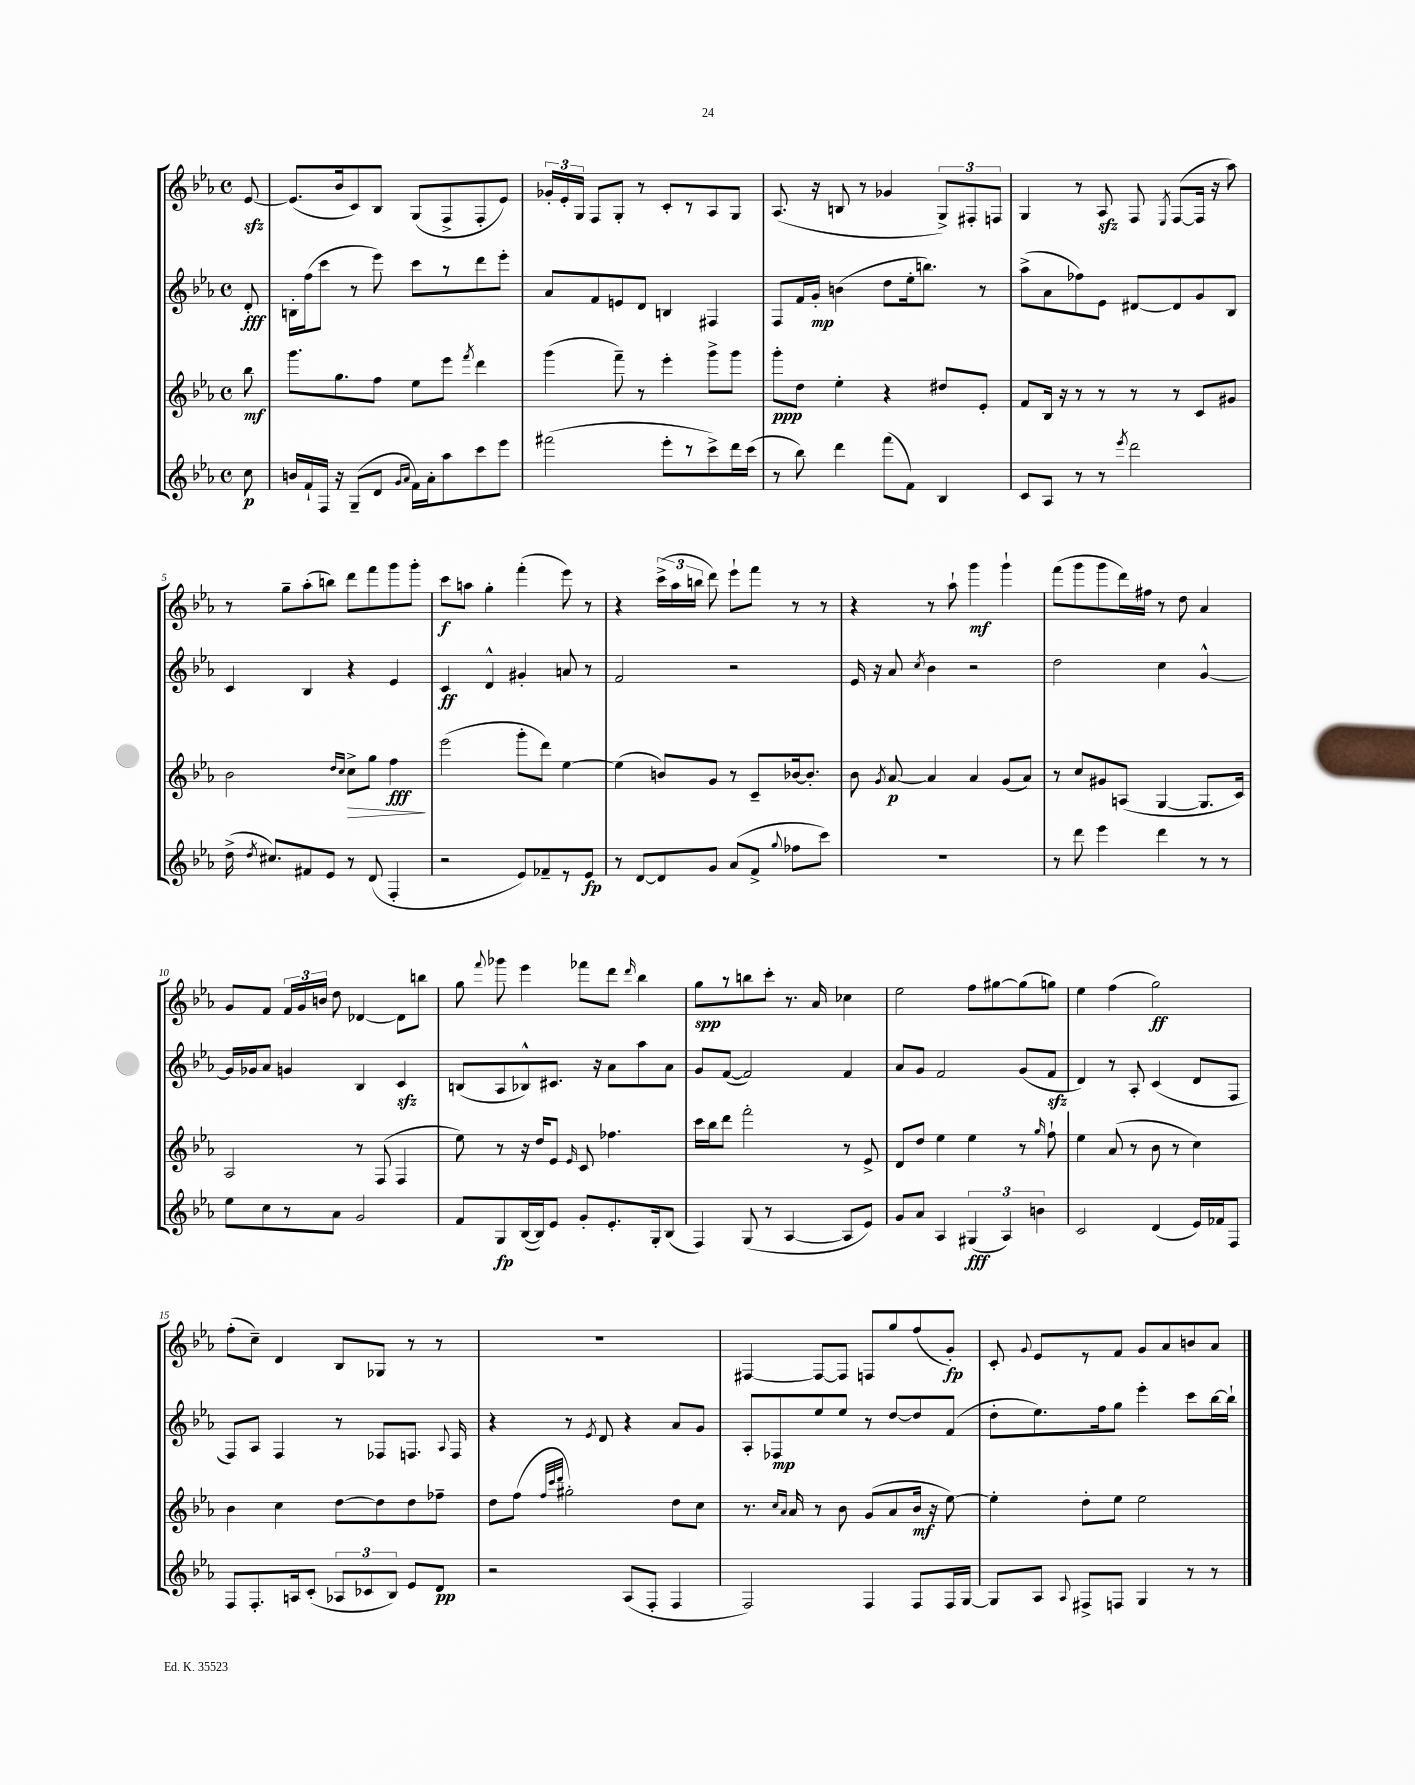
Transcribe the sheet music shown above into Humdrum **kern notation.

**kern	**kern	**kern	**kern
*staff4	*staff3	*staff2	*staff1
*clefG2	*clefG2	*clefG2	*clefG2
*k[b-e-a-]	*k[b-e-a-]	*k[b-e-a-]	*k[b-e-a-]
*M4/4	*M4/4	*M4/4	*M4/4
*met(c)	*met(c)	*met(c)	*met(c)
8cc\	8bb-\	8d'/	[8e-/
=	=	=	=
16b/LL	8.ggg\L	16B'\LL	(8.e-/]L
16f`/	.	(16ff\J	.
16F/JJ	.	8ccc\J	.
16r	8.gg\	.	16b-/k
(8G~/L	.	8r	8c/)
8d/J	8ff\J	8eee-\)	8B-/J
16qqg/LL	.	.	.
16qqa-/JJ	.	.	.
16f\LL)	8ee-\L	8ccc\L	(8G/L
16a-'\J	.	.	.
8aa-\	8eee-\J	8r	8F^/
.	8qfff/	.	.
8ccc\	4ddd\	8ddd\	8F'/
8eee-\J	.	8eee-'\J	8e-/J)
=	=	=	=
(2fff#\	(4ggg\	8a-/L	24g-'/LL
.	.	.	24e-'/
.	.	.	24G/JJ
.	.	8f/	8F/L
.	8fff~\)	8e/	8G'/J
.	8r	8d/J	8r
8eee-'\L	4eee-'\	4B/	8c'/L
8r	.	.	8r
8ccc^\)	8ggg^\L	4F#/	8A-/
16ddd\L	8ggg\J	.	8G/J
(16ccc\JJ	.	.	.
=	=	=	=
8r	8ggg'\L	8F/L	(8.A-/
8bb-\)	8dd\J	16f/L	.
.	.	16g'/JJ	16r
4ddd\	4ee-'\	(4b\	8B/
.	.	.	8r
(8fff\L	4r	8dd\L	4g-/
8f\J)	.	16ee-'\k	.
.	.	8.bb\J)	.
4B-/	8dd#/L	.	12G^/L)
.	.	.	12F#'/
.	8e-'/J	8r	.
.	.	.	12F/J
=	=	=	=
8c/L	8f/L	(8aa-^\L	4G/
8A-/J	16B-/Jk	8a-\	.
.	16r	.	.
8r	8r	8ff-\)	8r
8r	8r	8e-\J	8A-/
8qeee-/	.	.	.
2ddd\	8r	[8d#/L	8F/
.	.	.	8qE-/
.	8r	8d#/]	([8F/L
.	8c/L	8g/	16F/]Jk
.	.	.	16r
.	8g#/J	8B-/J	8aa-\)
=	=	=	=
(16dd^\	2b-\	4c/	8r
8qdd/	.	.	.
8.cc#/L)	.	.	.
.	.	.	8gg~\L
8f#/	.	4B-/	(8aa-'\
8e-/J	.	.	8bb\J)
.	16qqdd/LL	.	.
.	16qqcc/JJ	.	.
8r	8cc^\L	4r	8ddd\L
(8d/	8gg\J	.	8fff\
4F'/	4ff\	4e-/	8ggg\
.	.	.	8ggg'\J
=	=	=	=
2r	(2eee-\	4c/	8ccc\L
.	.	.	8aa\J
.	.	4d^^/	4gg'\
8e-/L)	8ggg'\L	4g#'/	(4fff'\
8f-~/	8ddd\J)	.	.
8r	[4ee-\	8a/	8eee-\)
8e-/J	.	8r	8r
=	=	=	=
8r	(4ee-\]	2f/	4r
[8d/L	.	.	.
8d/]	8b/L)	.	(24ccc^\LL
.	.	.	24aa-\
.	.	.	24bb\JJ
8g/J	8g/J	.	8ddd\)
(8a-/L	8r	2r	8eee-`\L
8f^/J	8c~/L	.	8fff\J
8qqgg/	.	.	.
8ff-\L	[16b-/k	.	8r
.	8.b-'/]J	.	.
8ccc\J)	.	.	8r
=	=	=	=
1r	8b-\	16e-/	4r
.	.	16r	.
.	8qg/	.	.
.	[8a-/	8a-/	.
.	.	8qcc/	.
.	4a-/]	4b-\	8r
.	.	.	8aa-`\
.	4a-/	2r	4ggg\
.	(8g/L	.	4ggg`\
.	8a-/J)	.	.
=	=	=	=
8r	8r	2dd\	(8fff\L
8ddd\	8cc/L	.	8ggg\
4eee-\	8g#/	.	8ggg\
.	(8A/J	.	16ddd\L)
.	.	.	16ff#\JJ
4ddd\	[4G/	4cc\	8r
.	.	.	8dd\
8r	8.G/]L	[4g^^/	4a-/
8r	.	.	.
.	16c/Jk)	.	.
=	=	=	=
8ee-\L	2A-/	16g/]LL	8g/L
.	.	16g-/J	.
8cc\	.	8a-/J	8f/J
8r	.	4g/	24f/LL
.	.	.	24g/
.	.	.	24b/JJ
8a-\J	.	.	8dd\
2g/	8r	4B-/	[4d-/
.	(8F/	.	.
.	4F/	4c/	8d-\]L
.	.	.	8bb\J
=	=	=	=
8f/L	8ee-\)	(8B/L	8gg\
.	.	.	8qqfff/
8G/	8r	8A-/	8ggg-\
([16B-/L	16r	8B-^^/)	4eee-\
16B-/]J)	16dd/LK	.	.
8e-/J	8e-/J	8.c#/J	.
.	16qqe-/	.	.
8g'/L	8c/	.	8fff-\L
.	.	16r	.
8.e-'/	4.ff-\	8a-\L	8ddd\J
.	.	.	16qqddd/
.	.	8aa-\	4bb-\
16G'/k	.	.	.
(8B-/J	.	8a-\J	.
=	=	=	=
4F/)	16ccc\LL	8g/L	8gg\L
.	16bb-\J	.	.
.	8ddd\J	([8f/J	8r
(8G/	2fff'\	2f/])	8bb\
8r	.	.	8ccc'\J
[4A-/	.	.	8.r
.	.	.	16a-/
8A-/]L	8r	4f/	4cc-\
8e-/J)	8e-^/	.	.
=	=	=	=
8g/L	8d/L	8a-/L	2ee-\
8a-/J	8dd/J	8g/J	.
4A-/	4ee-\	2f/	.
(6G#/	4ee-\	.	8ff\L
.	.	.	[8gg#\
6A-/)	.	.	.
.	8r	(8g/L	(8gg#\]
6b\	.	.	.
.	16qqgg/	.	.
.	8ff`\	8f/J	8gg\J)
=	=	=	=
2c/	4ee-\	4d/)	4ee-\
.	(8a-/	8r	(4ff\
.	8r	8A-'/	.
(4d/	8b-\	(4c/	2gg\)
.	8r	.	.
16e-/LL)	4cc\)	8d/L	.
16f-/J	.	.	.
8F/J	.	8F/J	.
=	=	=	=
8F/L	4b-\	8F/L)	(8ff'\L
8.F'/	.	8A-/J	8cc~\J)
.	4cc\	4F/	4d/
16A/k	.	.	.
(8c'/J	.	.	.
12A-/L	[8dd\L	8r	8B-/L
12c-/	.	.	.
.	8dd\]	8F-/L	8G-/J
12B-/J)	.	.	.
8e-/L	8dd\	8.F/J	8r
8d/J	8ff-~\J	.	8r
.	.	8qqA-/	.
.	.	16F/	.
=	=	=	=
2r	8dd\L	4r	1r
.	(8ff\J	.	.
.	32qqff/LLL	.	.
.	32qqccc/	.	.
.	32qqddd/JJJ	.	.
.	2gg#'\)	8r	.
.	.	8qe-/	.
.	.	8d/	.
(8A-/L	.	4r	.
8F'/J	.	.	.
4F/	8dd\L	8a-/L	.
.	8cc\J	8g/J	.
=	=	=	=
2F/)	8.r	8A-'/L	[4F#/
.	.	8F-/	.
.	16qqcc/LL	.	.
.	16qqa-/JJ	.	.
.	16a-/	.	.
.	8r	8ee-/	8F#/_L
.	8b-\	8ee-/J	8F#/]J
4F/	(8g/L	8r	8F/L
.	8a-/	[8dd/L	8gg/
8F/L	16b-/Jk	8dd/]	(8ff/
.	16r	.	.
16F/L	[8ee-\)	(8f/J	8g'/J)
[16G/JJ	.	.	.
=	=	=	=
8G/]L	4ee-'\]	8dd'\L	8c'/
.	.	.	8qqg/
8A-/J	.	8.ee-\)	8e-/L
8qqA-/	.	.	.
8F#^/L	8dd'\L	.	8r
.	.	16ff\k	.
8F/J	8ee-\J	8gg\J	8f/J
4G/	2ee-\	4eee-'\	8g/L
.	.	.	8a-/
8r	.	8ccc\L	8b/
8r	.	[16bb-\L	8a-/J
.	.	16bb-`\]JJ	.
==	==	==	==
*-	*-	*-	*-
